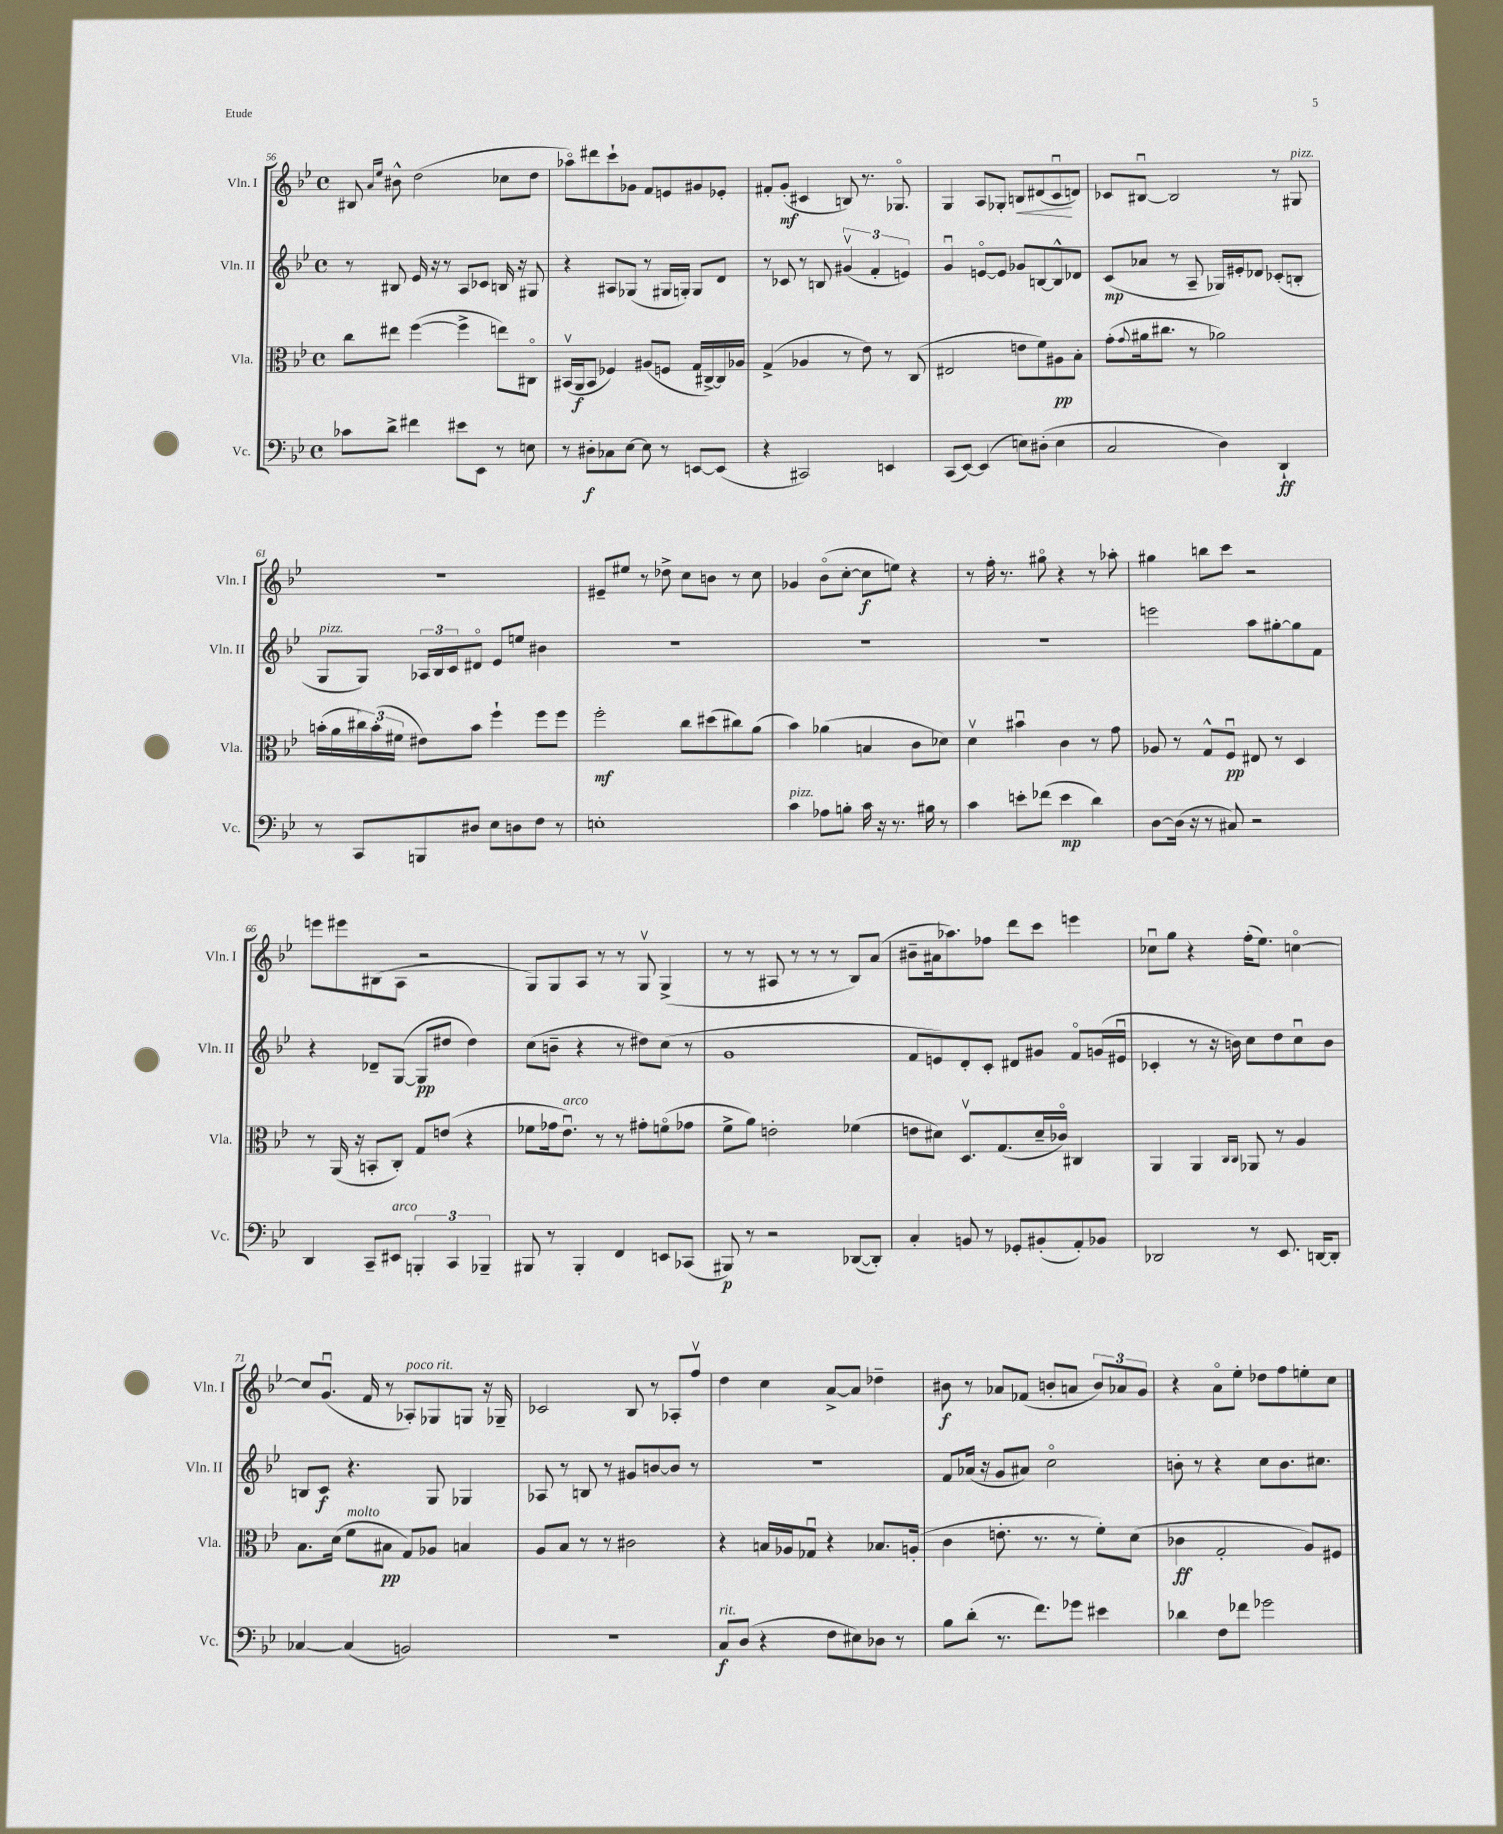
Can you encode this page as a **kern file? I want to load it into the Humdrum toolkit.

**kern	**dynam	**kern	**dynam	**kern	**dynam	**kern	**dynam
*part4	*part4	*part3	*part3	*part2	*part2	*part1	*part1
*staff4	*staff4	*staff3	*staff3	*staff2	*staff2	*staff1	*staff1
*I"Vc.	*	*I"Vla.	*	*I"Vln. II	*	*I"Vln. I	*
*I'Vc.	*	*I'Vla.	*	*I'Vln. II	*	*I'Vln. I	*
*clefF4	*	*clefC3	*	*clefG2	*	*clefG2	*
*k[b-e-]	*	*k[b-e-]	*	*k[b-e-]	*	*k[b-e-]	*
*M4/4	*	*M4/4	*	*M4/4	*	*M4/4	*
*met(c)	*	*met(c)	*	*met(c)	*	*met(c)	*
=56	=56	=56	=56	=56	=56	=56	=56
8c-X\L	.	8cc\L	.	8r	.	8B#X/	.
.	.	.	.	.	.	16qqa/LL	.
.	.	.	.	.	.	16qqee-/JJ	.
8d^\J	.	8ee#X\J	.	8B#X/	.	8b#X^^\	.
4f#X\	.	([4ff\	.	16e-/	.	(2dd\	.
.	.	.	.	16r	.	.	.
.	.	.	.	8r	.	.	.
8e#X\L	.	4ff^\]	.	8A/L	.	.	.
8EE-\J	.	.	.	8c-X/J	.	.	.
8r	.	8een\L)	.	16Bn/	.	8cc-X\L	.
.	.	.	.	16r	.	.	.
8En\	.	8C#X\J	.	8G#X/	.	8dd\J	.
=57	=57	=57	=57	=57	=57	=57	=57
8r	.	(16BB#Xv/LL	.	4r	.	8aa-X\L)	.
.	.	16AA/J	f	.	.	.	.
8D#X'\L	f	8BB#/J	.	.	.	8ddd#X\	.
8C-X\	.	4F-X/)	.	8A#X/L	.	8ccc`\	.
[8E-\J	.	.	.	(8G-X/J	.	8g-X\J	.
8E-\]	.	(8A#X/L	.	8r	.	8f/L	.
8r	.	8Fn/J	.	16G#X/LL	.	8en/	.
.	.	.	.	16Gn'/JJ)	.	.	.
[8EEn/L	.	16G/LL	.	8G/L	.	8g#X/	.
.	.	[16C#X^/)	.	.	.	.	.
(8EE/J]	.	16C#/]	.	8d/J	.	8e-X'/J	.
.	.	16A-X/JJ	.	.	.	.	.
=58	=58	=58	=58	=58	=58	=58	=58
4r	.	(4G^/	.	8r	.	8f#X'/L	.
.	.	.	.	8c-X/	.	(8g'/J	mf
2CC#X/)	.	4A-X/	.	8r	.	4c#X/	.
.	.	.	.	8Bn/	.	.	.
.	.	8r	.	(6g#Xv/	.	8Bn/)	.
.	.	8e-\)	.	.	.	8.r	.
.	.	.	.	6f'/	.	.	.
4EEn/	.	8r	.	.	.	.	.
.	.	.	.	.	.	8.G-X/	.
.	.	.	.	6en/)	.	.	.
.	.	(8C/	.	.	.	.	.
=59	=59	=59	=59	=59	=59	=59	=59
(8CC/L	.	2E#X/	.	4gu/	.	4G/	.
[8EE-/J)	.	.	.	.	.	.	.
(4EE-/]	.	.	.	[8en/L	.	8A/L	.
.	.	.	.	8e/J]	.	8G-X'/J	.
!	!	!	!	!	!	!	!LO:HP:b
8En\L)	.	8en\L	.	8g-X/L	.	8Bn/L	<
(8D#X'\J	.	8f\)	.	[8Bn/	.	(8d#X/	.
4E\	.	8A#X\	pp	8B^^/]	.	8cu/	.
.	.	8B-'\J	.	8d-X/J	.	8dn/J)	[
=60	=60	=60	=60	=60	=60	=60	=60
2C/	.	(8g'\L	.	(8c/L	mp	8c-X/L	.
.	.	8qqg/	.	.	.	.	.
.	.	16a#X\k	.	8a-X/J	.	[8B#Xu/J	.
.	.	8.cc#X\J	.	.	.	.	.
.	.	.	.	8r	.	2B#/]	.
.	.	8r	.	8A~/	.	.	.
4D\)	.	2a-X\)	.	16G-X/LL)	.	.	.
.	.	.	.	16e#X'/J	.	.	.
.	.	.	.	8d-X/J	.	.	.
4DD`/	ff	.	.	(8c-X'/L	.	8r	.
!	!	!	!	!	!	!LO:TX:a:i:t=pizz.	!
.	.	.	.	8Bn'/J	.	8G#X/	.
!!LO:LB:g=z
=61	=61	=61	=61	=61	=61	=61	=61
!	!	!	!	!LO:TX:a:i:t=pizz.	!	!	!
8r	.	(16bn'\LL	.	8G/L	.	1r	.
.	.	16a\	.	.	.	.	.
8CC/L	.	24cc#X\)	.	8G/J)	.	.	.
.	.	(24b'\	.	.	.	.	.
.	.	24f#X\JJ	.	.	.	.	.
8BBBn/	.	8e#X\L)	.	24A-X/LL	.	.	.
.	.	.	.	24B-/	.	.	.
.	.	.	.	24c/J	.	.	.
8D#X/J	.	8b\J	.	8d#X/J	.	.	.
8E-\L	.	4ff`\	.	8e-/L	.	.	.
8Dn\	.	.	.	8een/J	.	.	.
8F\J	.	8ff\L	.	4b#X\	.	.	.
8r	.	8ff\J	.	.	.	.	.
=62	=62	=62	=62	=62	=62	=62	=62
1En'	.	2ff'\	mf	1r	.	8e#X~/L	.
.	.	.	.	.	.	8ee#X/J	.
.	.	.	.	.	.	8r	.
.	.	.	.	.	.	8dd-X^\	.
.	.	8cc\L	.	.	.	8cc\L	.
.	.	(8dd#X\	.	.	.	8bn\J	.
.	.	8cc#X\)	.	.	.	8r	.
.	.	(8a\J	.	.	.	8cc\	.
=63	=63	=63	=63	=63	=63	=63	=63
!LO:TX:a:i:t=pizz.	!	!	!	!	!	!	!
4c\	.	4b-\)	.	1r	.	4g-X/	.
8A-X\L	.	(4a-X\	.	.	.	(8b-\L	.
8Bn'\J	.	.	.	.	.	[8cc'\J	.
16c\	.	4Bn/	.	.	.	8cc\L]	f
16r	.	.	.	.	.	.	.
8.r	.	.	.	.	.	8een\J)	.
.	.	8c\L	.	.	.	4r	.
16B#X\	.	.	.	.	.	.	.
8r	.	8d-X\J)	.	.	.	.	.
=64	=64	=64	=64	=64	=64	=64	=64
4c\	.	4dv\	.	1r	.	8r	.
.	.	.	.	.	.	16ff'\	.
.	.	.	.	.	.	8.r	.
8en'\L	.	4b#Xu\	.	.	.	.	.
(8f-X\J	.	.	.	.	.	8gg#X\	.
4e\	mp	4c\	.	.	.	4r	.
4d\)	.	8r	.	.	.	8r	.
.	.	8g\	.	.	.	8aa-X'\	.
=65	=65	=65	=65	=65	=65	=65	=65
[8D\L	.	8A-X/	.	2eeen\	.	4gg#X\	.
(16D\Jk]	.	8r	.	.	.	.	.
16r	.	.	.	.	.	.	.
8r	.	8G^^/L	.	.	.	8bbn\L	.
8C#X/)	.	8Fu/J	pp	.	.	8ccc\J	.
2r	.	8E#X/	.	8aa\L	.	2r	.
.	.	8r	.	[8gg#X'\	.	.	.
.	.	4D/	.	8gg#\]	.	.	.
.	.	.	.	8f\J	.	.	.
!!LO:LB:g=z
=66	=66	=66	=66	=66	=66	=66	=66
4DD/	.	8r	.	4r	.	8eeen\L	.
.	.	(16AA/	.	.	.	8eee#X\	.
.	.	16r	.	.	.	.	.
8CC~/L	.	8BBn'/L	.	8d-X~/L	.	(8B#X\	.
!LO:TX:a:i:t=arco	!	!	!	!	!	!	!
8EE#X/J	.	8C'/J)	.	([8G/J	.	8A\J	.
6BBBn'/	.	8G/L	.	8G/L]	pp	2r	.
.	.	(8en/J	.	8dd#X/J	.	.	.
6CC/	.	.	.	.	.	.	.
.	.	4r	.	4dd#\)	.	.	.
6BBB-X~/	.	.	.	.	.	.	.
=67	=67	=67	=67	=67	=67	=67	=67
8BBB#X/	.	8f-X\L	.	(8cc\L	.	8G/L)	.
8r	.	16g-X\k	.	8bn~\J	.	8G/	.
!	!	!LO:TX:a:i:t=arco	!	!	!	!	!
.	.	8.e-u\J)	.	.	.	.	.
4BBB#'/	.	.	.	4r	.	8A/J	.
.	.	8r	.	.	.	8r	.
4FF/	.	8r	.	8r	.	8r	.
.	.	8g#X'\L	.	8dd#X\L)	.	8Gv/	.
8EEn/L	.	(8fn\	.	(8cc\J	.	(4G^/	.
(8CC-X/J	.	8g-X\J	.	8r	.	.	.
=68	=68	=68	=68	=68	=68	=68	=68
8BBB#X/)	p	8f^\L	.	1g	.	8r	.
8r	.	8a\J)	.	.	.	8r	.
2r	.	2en'\	.	.	.	8A#X/	.
.	.	.	.	.	.	8r	.
.	.	.	.	.	.	8r	.
.	.	.	.	.	.	8r	.
([8DD-X/L	.	(4f-X\	.	.	.	8B-/L)	.
8DD-'/J])	.	.	.	.	.	(8a/J	.
=69	=69	=69	=69	=69	=69	=69	=69
4C'/	.	8en\L	.	8f/L	.	8b#X~\L	.
.	.	8d#X\J)	.	8en/)	.	16a#X\k	.
.	.	.	.	.	.	8.aa-X\)	.
8BBn/	.	8.Dv/L	.	8d'/	.	.	.
8r	.	.	.	8c'/J	.	8ff-X\J	.
.	.	(8.G/	.	.	.	.	.
8GG-X'/L	.	.	.	8d#X/L	.	8ddd\L	.
(8BB#X'/	.	16d#~/L	.	8g#X/J	.	8ccc\J	.
.	.	16c-X/JJ)	.	.	.	.	.
8AA'/)	.	4C#X/	.	8f/L	.	4eeen\	.
8BB-X/J	.	.	.	(16gn/L	.	.	.
.	.	.	.	16e#Xu/JJ	.	.	.
=70	=70	=70	=70	=70	=70	=70	=70
2DD-X/	.	4AA/	.	4c-X'/	.	8cc-Xu\L	.
.	.	.	.	.	.	8gg\J	.
.	.	4AA/	.	8r	.	4r	.
.	.	.	.	16r	.	.	.
.	.	.	.	16bn\)	.	.	.
.	.	16qqC/LL	.	.	.	.	.
.	.	16qqC/JJ	.	.	.	.	.
8r	.	8AA-X/	.	8cc\L	.	(16ff'\KL	.
.	.	.	.	.	.	8.ee-\J)	.
8.EE-/	.	8r	.	8dd\	.	.	.
.	.	4A/	.	8ccu\	.	[4ccn\	.
[16DDn/KL	.	.	.	.	.	.	.
8DD'/J]	.	.	.	8b\J	.	.	.
!!LO:LB:g=z
=71	=71	=71	=71	=71	=71	=71	=71
[4C-X/	.	8.B-\L	.	8Bn/L	.	8cc/L]	.
.	.	.	.	8c/J	f	(8.gu/J	.
.	.	(16d\Jk	.	.	.	.	.
!	!	!LO:TX:a:i:t=molto	!	!	!	!	!
(4C-/]	.	8f\L	.	4.r	.	.	.
.	.	.	.	.	.	16f/	.
.	.	8B#X\J	pp	.	.	8r	.
!	!	!	!	!	!	!LO:TX:a:i:t=poco rit.	!
2BBn/)	.	8G/L)	.	.	.	8A-X'/L)	.
.	.	8A-X/J	.	8G/	.	8G-X/	.
.	.	4Bn/	.	4G-X/	.	8Gn/J	.
.	.	.	.	.	.	16r	.
.	.	.	.	.	.	16G-X~/	.
=72	=72	=72	=72	=72	=72	=72	=72
1r	.	8A/L	.	8A-X/	.	2c-X/	.
.	.	8B-/J	.	8r	.	.	.
.	.	8r	.	8Bn/	.	.	.
.	.	8r	.	8r	.	.	.
.	.	2c#X\	.	8g#X/L	.	8B-/	.
.	.	.	.	[8bn/	.	8r	.
.	.	.	.	8b/J]	.	8A-X'/L	.
.	.	.	.	8r	.	8ffv/J	.
=73	=73	=73	=73	=73	=73	=73	=73
!LO:TX:a:i:t=rit.	!	!	!	!	!	!	!
8C/L	f	4r	.	1r	.	4dd\	.
(8D/J	.	.	.	.	.	.	.
4r	.	16Bn/LL	.	.	.	4cc\	.
.	.	16A-X/J	.	.	.	.	.
.	.	8G-Xu/J	.	.	.	.	.
8F\L	.	4r	.	.	.	[8a^/L	.
8E#X\)	.	.	.	.	.	8a/J]	.
8D-X\J	.	8.B-X/L	.	.	.	4dd-X~\	.
8r	.	.	.	.	.	.	.
.	.	(16An'/Jk	.	.	.	.	.
=74	=74	=74	=74	=74	=74	=74	=74
8B-\L	.	4c\	.	8f/L	.	8b#X\	f
(8d'\J	.	.	.	(16a-X/Jk	.	8r	.
.	.	.	.	16r	.	.	.
8.r	.	8.en'\	.	8g/L	.	8a-X/L	.
.	.	.	.	8a#X/J)	.	(8f-X/J	.
8.f\L)	.	8.r	.	.	.	.	.
.	.	.	.	2cc\	.	8bn'/L	.
8g-X\J	.	8r	.	.	.	8an/J	.
4e#X\	.	8f'\L)	.	.	.	12b/L)	.
.	.	.	.	.	.	12a-X/	.
.	.	(8d\J	.	.	.	.	.
.	.	.	.	.	.	12g/J	.
=75	=75	=75	=75	=75	=75	=75	=75
4d-X\	.	4c-X\	ff	8bn'\	.	4r	.
.	.	.	.	8r	.	.	.
8F\L	.	2G'/	.	4r	.	8a\L	.
8f-X\J	.	.	.	.	.	8ee-'\J	.
2g-X\	.	.	.	8cc\L	.	8dd-X\L	.
.	.	.	.	8.b\	.	8ff\	.
.	.	8A/L)	.	.	.	8een'\	.
.	.	.	.	8.cc#X\J	.	.	.
.	.	8F#X/J	.	.	.	8cc\J	.
==	==	==	==	==	==	==	==
*-	*-	*-	*-	*-	*-	*-	*-
